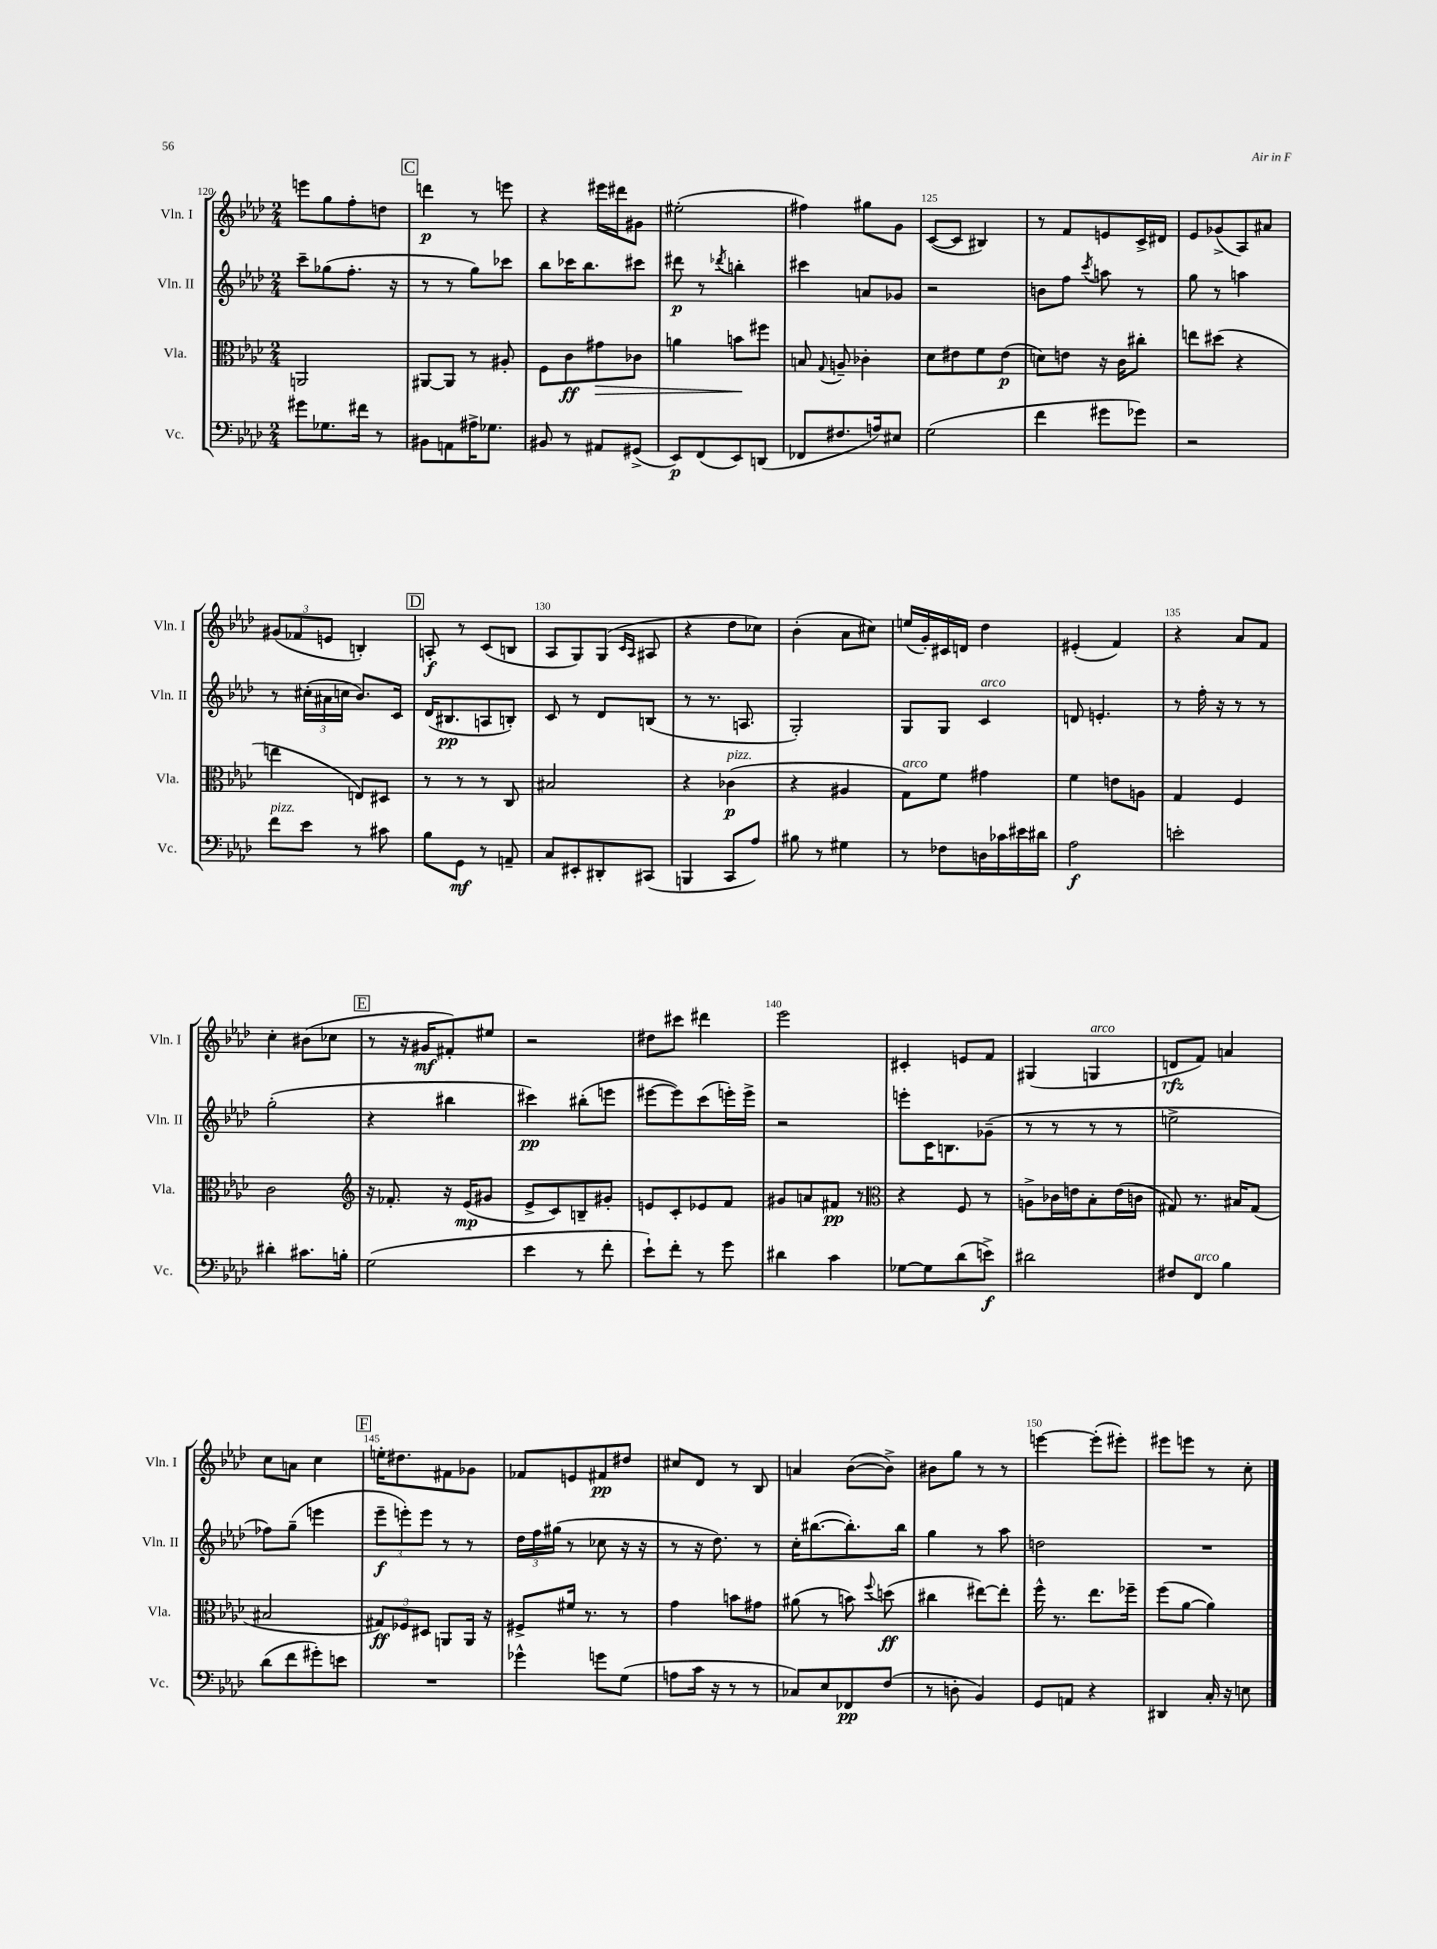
<<
\new StaffGroup <<
\new Staff = "s0" \with { instrumentName = "Vln. I" shortInstrumentName = "Vln. I" } {
    \clef treble \key aes \major \numericTimeSignature \time 2/4
    \autoBeamOff e'''8[ g''8 f''8-. d''8] |
    \mark \markup { \box "C" } d'''4\p r8 e'''8 |
    r4 eis'''16[ dis'''16 gis'8] |
    eis''2-.( |
    fis''4) gis''8[ g'8] |
    c'8[~( c'8] bis4) |
    r8 f'8[ e'8 c'16-> dis'16] |
    ees'8[ ges'8->( aes8) ais'8] |
    \tuplet 3/2 { gis'8[( fes'8 e'8] } b4-.) |
    \mark \markup { \box "D" } a8-.\f r8 c'8[( b8] |
    aes8[ g8) g8]( \grace { c'16[ aes16] } ais8 |
    r4 des''8[ ces''8]) |
    bes'4-.( aes'8[ cis''8]) |
    e''16[( g'16-.) cis'16 d'16] des''4 |
    eis'4-.( f'4) |
    r4 aes'8[ f'8] |
    c''4-. bis'8[( ces''8] |
    \mark \markup { \box "E" } r8 r16 gis'16[\mf fis'8-.) eis''8] |
    r2 |
    dis''8[ cis'''8] dis'''4 |
    ees'''2 |
    cis'4-. e'8[ f'8] |
    gis4( g4^\markup { \italic "arco" } |
    d'8[\rfz f'8]) a'4 |
    c''8[ a'8] c''4 |
    \mark \markup { \box "F" } e''16[-. dis''8. fis'8 ges'8] |
    fes'8[ e'8 fis'8\pp dis''8] |
    cis''8[ des'8] r8 bes8 |
    a'4 bes'8[~( bes'8]->) |
    bis'8[ g''8] r8 r8 |
    e'''4~ e'''8[-.( eis'''8]-.) |
    eis'''8[ e'''8] r8 c''8-. \bar "|." |
}
\new Staff = "s1" \with { instrumentName = "Vln. II" shortInstrumentName = "Vln. II" } {
    \clef treble \key aes \major \numericTimeSignature \time 2/4
    \autoBeamOff c'''8[-- ges''8( f''8.]-. r16 |
    \mark \markup { \box "C" } r8 r8 g''8[) ces'''8] |
    bes''8[ ces'''16 bes''8. cis'''8] |
    dis'''8\p r8 \acciaccatura { des'''8 } b''4-. |
    cis'''4 a'8[ ges'8] |
    r2 |
    b'8[ f''8] \acciaccatura { c'''8 } a''8 r8 |
    g''8 r8 a''4 |
    r8 \tuplet 3/2 { cis''16[-.( ais'16 c''16] } bes'8.[) c'16] |
    \mark \markup { \box "D" } des'16[( bis8.\pp a8 b8]-.) |
    c'8 r8 des'8[ b8]( |
    r8 r8. a8. |
    g2-.) |
    g8[ g8] c'4^\markup { \italic "arco" } |
    d'8 e'4.-. |
    r8 f''16-. r16 r8 r8 |
    g''2-.( |
    \mark \markup { \box "E" } r4 bis''4 |
    cis'''4\pp) bis''8[-.( e'''8] |
    eis'''8[~ eis'''8) c'''8( e'''16-.) e'''16]-> |
    r2 |
    e'''8[-. c'16 b8. ges'8]--( |
    r8 r8 r8 r8 |
    e''2-> |
    fes''8[) g''8]--( e'''4 |
    \mark \markup { \box "F" } \tuplet 3/2 { ees'''8[--\f e'''8-.) e'''8] } r8 r8 |
    \tuplet 3/2 { des''16[ f''16 gis''16]( } r8 ces''8 r16 r16 |
    r8 r16 des''8.) r8 |
    c''16[-. bis''8.~( bis''8.-.) bis''16] |
    g''4 r8 aes''8 |
    d''2 |
    R2 \bar "|." |
}
\new Staff = "s2" \with { instrumentName = "Vla." shortInstrumentName = "Vla." } {
    \clef alto \key aes \major \numericTimeSignature \time 2/4
    \autoBeamOff a,2 |
    \mark \markup { \box "C" } ais,8[~ ais,8] r8 ais8-. |
    f8[ c'8\ff gis'8\> ces'8] |
    a'4 b'8[\! fis''8] |
    b8 \appoggiatura { g8 } a8-- ces'4-. |
    des'8[ eis'8 f'8 eis'8]\p( |
    d'8[) e'8] r16 c'16[ cis''8]-. |
    e''8[ dis''8]( r4 |
    e''4 e8[) dis8] |
    \mark \markup { \box "D" } r8 r8 r8 c8 |
    bis2 |
    r4 ces'4\p^\markup { \italic "pizz." }( |
    r4 ais4 |
    g8[^\markup { \italic "arco" }) f'8] gis'4 |
    f'4 e'8[ a8] |
    g4 f4 |
    c'2 |
    \mark \markup { \box "E" } \clef treble r16 fes'8.-. r16 ees'16[\mp( gis'8] |
    ees'8[-> c'8) b8-- gis'8]-. |
    e'8[ c'8-. ees'8 f'8] |
    gis'8[ a'8 fis'8]\pp r8 |
    \clef alto r4 f8 r8 |
    a8[-> ces'16 e'16 bes8-. e'16( c'16] |
    gis8) r8. bis16[ gis8]( |
    bis2 |
    \mark \markup { \box "F" } \tuplet 3/2 { gis8[\ff) fes8 dis8] } a,8[ a,16] r16 |
    fis8[-> fis'16] r8. r8 |
    g'4 b'8[ gis'8] |
    ais'8( r8 b'8) \appoggiatura { f''8 } d''8\ff( |
    cis''4 eis''8[~) eis''8]-. |
    f''16-^ r8. ees''8.[ fes''16]-- |
    f''8[( aes'8]~ aes'4) \bar "|." |
}
\new Staff = "s3" \with { instrumentName = "Vc." shortInstrumentName = "Vc." } {
    \clef bass \key aes \major \numericTimeSignature \time 2/4
    \autoBeamOff gis'8[ ges8. fis'16] r8 |
    \mark \markup { \box "C" } bis,8[ a,8 ais16-> ges8.] |
    bis,8 r8 ais,8[ gis,8]->( |
    ees,8[\p) f,8( ees,8) d,8]( |
    fes,8[ fis8. a16) eis8] |
    g2( |
    f'4 gis'8[ ges'8]) |
    r2 |
    f'8[^\markup { \italic "pizz." } ees'8] r8 cis'8 |
    \mark \markup { \box "D" } bes8[ g,8]\mf r8 a,8-- |
    c8[ eis,8-. dis,8-. cis,8]( |
    b,,4 c,8[ aes8]) |
    bis8 r8 gis4 |
    r8 fes8[ d16 ces'16 eis'16 dis'16] |
    aes2\f |
    e'2-. |
    dis'4-. cis'8.[ b16]-. |
    \mark \markup { \box "E" } g2( |
    ees'4 r8 f'8-. |
    ees'8[-!) f'8]-. r8 g'8 |
    dis'4 c'4 |
    ges8[~ ges8 des'8( e'8]->\f) |
    dis'2 |
    fis8[ f,8]^\markup { \italic "arco" } bes4 |
    des'8[( f'8 gis'8-.) e'8] |
    \mark \markup { \box "F" } R2 |
    ges'4-^ g'8[ g8]( |
    a8[ c'16] r16 r8 r8 |
    ces8[) ees8 fes,8\pp f8]( |
    r8 d8-. bes,4) |
    g,8[ a,8] r4 |
    dis,4 c16-. r16 e8 \bar "|." |
}
>>
>>
\layout { \context { \Score currentBarNumber = #120 \override BarNumber.break-visibility = ##(#f #t #t) barNumberVisibility = #(every-nth-bar-number-visible 5) } }
